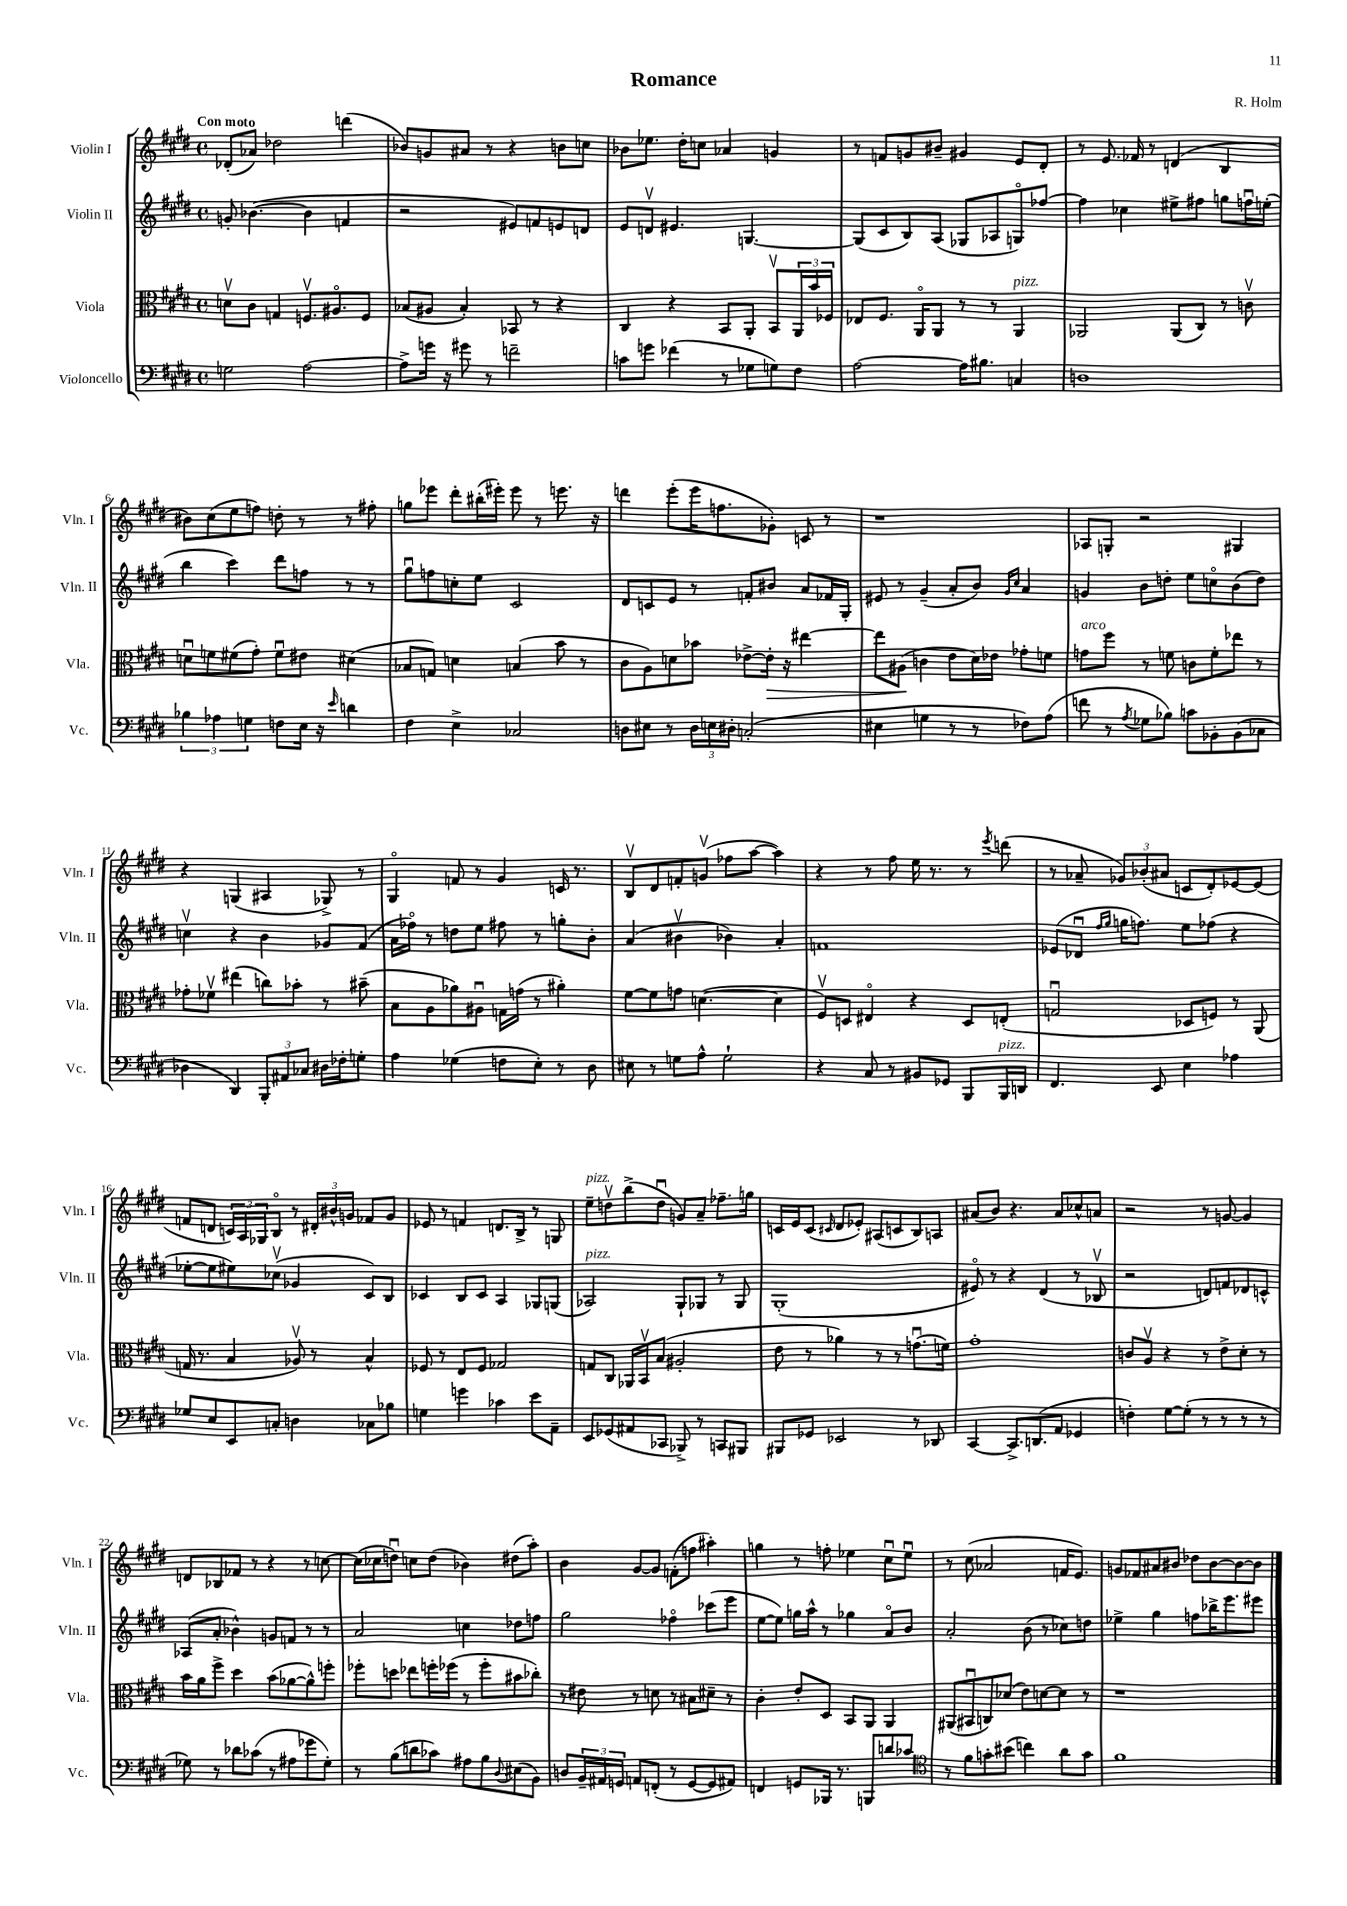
\header { title = "Romance" composer = "R. Holm" }
<<
\new StaffGroup <<
\new Staff = "s0" \with { instrumentName = "Violin I" shortInstrumentName = "Vln. I" } {
    \clef treble \key e \major \defaultTimeSignature \time 4/4 \tempo "Con moto"
    des'8-.( aes'8) des''2 d'''4( |
    bes'8) g'8 ais'8 r8 r4 b'8 c''8 |
    bes'8 ees''8. dis''16-. c''8 aes'4 g'4 |
    r8 f'8 g'8 bis'8-- gis'4 e'8 dis'8-. |
    r8 e'8. fes'16 r8 d'4( b4 |
    bis'8) cis''8( e''8 f''8) d''8-. r8 r8 fis''8-. |
    g''8 ees'''8 dis'''8-. bis''16-.( eis'''16-.) eis'''8 r8 e'''8. r16 |
    d'''4 e'''8-.( e'''16 f''8. ges'8-.) c'8 r8 |
    r1 |
    aes8 g8-. r2 gis4 |
    r4 g4( ais4 ges8->) r8 |
    gis4\flageolet f'8 r8 gis'4 c'16 r8. |
    b8\upbow dis'8 f'8-. g'8\upbow( fes''8 a''8~ a''4) |
    r4 r8 fis''8 e''16 r8. r8 \acciaccatura { e'''8 } d'''8( |
    r8 aes'8-- \tuplet 3/2 { ges'8) bes'8-.( ais'8 } c'8 dis'8-.) ees'8~ ees'8( |
    f'8 d'8 \tuplet 3/2 { c'16) a16 ges16 } b8\flageolet r8 \tuplet 3/2 { dis'16-. bis'16-^ g'16 } fes'8 g'8 |
    ees'8 r8 f'4 d'8. b16-> r8 g8 |
    e''8--^\markup { \italic "pizz." } d''8\upbow b''8->( d''8\downbow g'8) a'8-- fes''8.-- g''16 |
    c'16 e'16 c'8( \grace { cis'16 } dis'8 ees'8-.) ais8( c'8 b8) a8 |
    ais'8( b'8) r4. ais'8 ces''8-^ a'8 |
    r2 r8 g'8~ g'4 |
    d'8 bes8 fes'8 r8 r4 r8 c''8~ |
    c''16( ces''16 d''8\downbow) c''8 d''8( bes'4) dis''8( a''8-.) |
    b'4 gis'8~ gis'8 f'8-.( f''8 ais''4-.) |
    g''4 r8 f''8-. ees''4 cis''8\downbow ees''8\downbow |
    r8 cis''8( aes'2 f'16 e'8.) |
    g'8 fes'8 ais'8 bis'8 des''8 bis'8~ bis'8~ bis'8 \bar "|." |
}
\new Staff = "s1" \with { instrumentName = "Violin II" shortInstrumentName = "Vln. II" } {
    \clef treble \key e \major \defaultTimeSignature \time 4/4
    g'8-. bes'4.~( bes'4 f'4 |
    r2 eis'8) f'8 e'8 d'8 |
    e'8 d'8\upbow eis'4. g4.~ |
    g8( cis'8 b8) a8( ges8 aes8 g8\flageolet) fes''8~ |
    fes''4 ces''4 eis''8-> fis''8 g''8 f''16\downbow e''16-.( |
    b''4 cis'''4) dis'''8 f''8 r8 r8 |
    gis''8\downbow f''8 c''8-. e''8 cis'2 |
    dis'8 c'8 e'8 r8 f'8-. bis'8 a'8 fes'16 gis16-. |
    eis'8 r8 gis'4--( a'8-. b'8) \grace { gis'16 cis''16 } a'4 |
    g'4 b'8 d''8-. e''8 c''8\flageolet b'8( d''8) |
    c''4\upbow r4 b'4 ges'8 fis'8( |
    a'16 fes''16\flageolet) r8 d''8 e''8 fis''8 r8 g''8-. b'8-. |
    a'4( bis'4\upbow bes'4) a'4-. |
    f'1 |
    ees'8( des'8\downbow \grace { fis''16 gis''16 } g''16 f''8.) e''8 fes''8( r4 |
    ees''8~-. ees''8 eis''8) ces''8\upbow( ges'4 cis'8) b8 |
    ces'4 b8 ces'8 a4 ges8 g8( |
    aes2^\markup { \italic "pizz." }) gis8-! ges8 r8 ges8 |
    gis1-.( |
    eis'8\flageolet) r8 r4 dis'4( r8 bes8\upbow |
    r2 d'8) f'8 des'8 c'8-^ |
    aes8( a'8-. bes'4-^) g'8 f'8 r8 r8 |
    a'2 c''4 des''8 f''8 |
    gis''2 fes''4\flageolet ces'''8( e'''8 |
    e''8~ e''8) g''16 a''16-^ r8 ges''4 a'8\flageolet b'8 |
    a'2-. b'8( r8 ces''8) d''8 |
    ees''4-> gis''4 f''8 bes''16-> e'''8. eis'''8 \bar "|." |
}
\new Staff = "s2" \with { instrumentName = "Viola" shortInstrumentName = "Vla." } {
    \clef alto \key e \major \defaultTimeSignature \time 4/4
    d'8\upbow cis'8 g4 f8.\upbow ais8.\flageolet f8 |
    bes8( ais8 bes4-.) bes,8 r8 r4 |
    cis4 r4 b,8 a,8-. b,8\upbow \tuplet 3/2 { a,16 b'16 fes16 } |
    ees8 fis8. a,16\flageolet a,8 r8 r8 a,4^\markup { \italic "pizz." } |
    aes,2 aes,8( cis8) r8 c'8\upbow |
    d'8\downbow f'8 fis'8( gis'8-.) fis'8\downbow eis'8 dis'4( |
    bes8 g8) d'4 b4( b'8 r8 |
    cis'8 a8) d'8 bes'8 ees'8~-> ees'16-.\> r16 eis''4~ |
    eis''8 ais8\!( c'4 e'8 dis'16) ees'16 ges'8-. f'8 |
    g'8^\markup { \italic "arco" } fis''8 r8 f'8 c'8 f'8-. ees''8 r8 |
    ges'8-. fes'8\upbow eis''4( c''8) bes'8-. r8 bis'8--( |
    b8 a8 aes'8) ais8\downbow g16 g'16( r8 ais'4-.) |
    fis'8~ fis'8 g'8 d'4.~( d'4 |
    fis8\upbow) d8 eis4\flageolet r4 d8 e8-.( |
    g2\downbow des8 f8) r8 a,8( |
    g16 r8. b4 aes8\upbow) r8 b4-^ |
    fes8 r8 e8 fes8 ges2 |
    g8 cis8 aes,16 b,16\upbow b8( ais2-. |
    e'8 r8 aes'4) r8 r8 g'8.\downbow( f'16) |
    gis'1-. |
    c'8 a8\upbow r4 r8 e'8-> dis'8-. r8 |
    b'16 a'16 fis''8-> dis''4 b'8( aes'8~ aes'8-^) f''8-. |
    fes''8-. d''8 ees''8 f''16-. fes''16( r8 fes''8-. bis'8 ces''8-.) |
    r8 eis'8 r8 d'8 r8 bis8 dis'8-- r8 |
    cis'4-. e'8-. dis8 b,8 a,8 a,4 |
    ais,8( bis,8\downbow c8) des'8( e'8) d'8~ d'8 r8 |
    r1 \bar "|." |
}
\new Staff = "s3" \with { instrumentName = "Violoncello" shortInstrumentName = "Vc." } {
    \clef bass \key e \major \defaultTimeSignature \time 4/4
    g2 a2~ |
    a8-> g'16 r16 gis'8 r8 f'2-- |
    c'8 g'8 fes'4( r8 ges8 g8) fis8 |
    a2~ a16 bis8. c4 |
    d1 |
    \tuplet 3/2 { bes4 aes4 g4 } f8 e16 r16 \grace { e'16 } d'4 |
    fis4 e4-> ces2 |
    d8 eis8 r8 \tuplet 3/2 { d16 e16 dis16-. } c2-.( |
    eis4 g4 r8 r8 fes8) a8( |
    f'8 r8 \acciaccatura { a8 } ges8 bes8) c'8 bes,8-. bes,8( ces8 |
    des4 dis,4) \tuplet 3/2 { b,,8-. ais,8 ces8 } dis16 fes16-. g8-. |
    a4 ges4( f8 e8-.) r8 dis8 |
    eis8 r8 g8 a8-^ g2-! |
    r4 cis8 r8 bis,8 ges,8 b,,8 b,,16^\markup { \italic "pizz." } d,16 |
    fis,4. e,8 e4 aes4 |
    ges8 e8 e,8 c8-. d4 ces8 bes8 |
    g4 g'4 ces'4 e'8 a,8-- |
    e,8 ges,8( ais,8 ces,8 bes,,8->) r8 c,8 bis,,8 |
    bis,,8 ges,8 ees,2 r8 des,8 |
    cis,4~ cis,8.-> d,8.( a,8 ges,4 |
    f4-.) gis8~ gis8-.( r8 r8 r8 r8 |
    ges8) r8 des'8 ces'8( r8 ais8 ges'8 ges8-.) |
    r8 b8( d'8 ces'8) ais8 b8 \appoggiatura { dis8 } eis8( b,8) |
    d8 \tuplet 3/2 { b,16-- ais,16 g,16 } a,8 f,8-.( r8 g,8~ g,8 ais,8) |
    f,4 g,8 bes,,16 r8. b,,8 d'8 ces'8 |
    \clef tenor r8 fis'8 g'8-. bis'8( c''4) a'8 g'8 |
    fis'1 \bar "|." |
}
>>
>>
